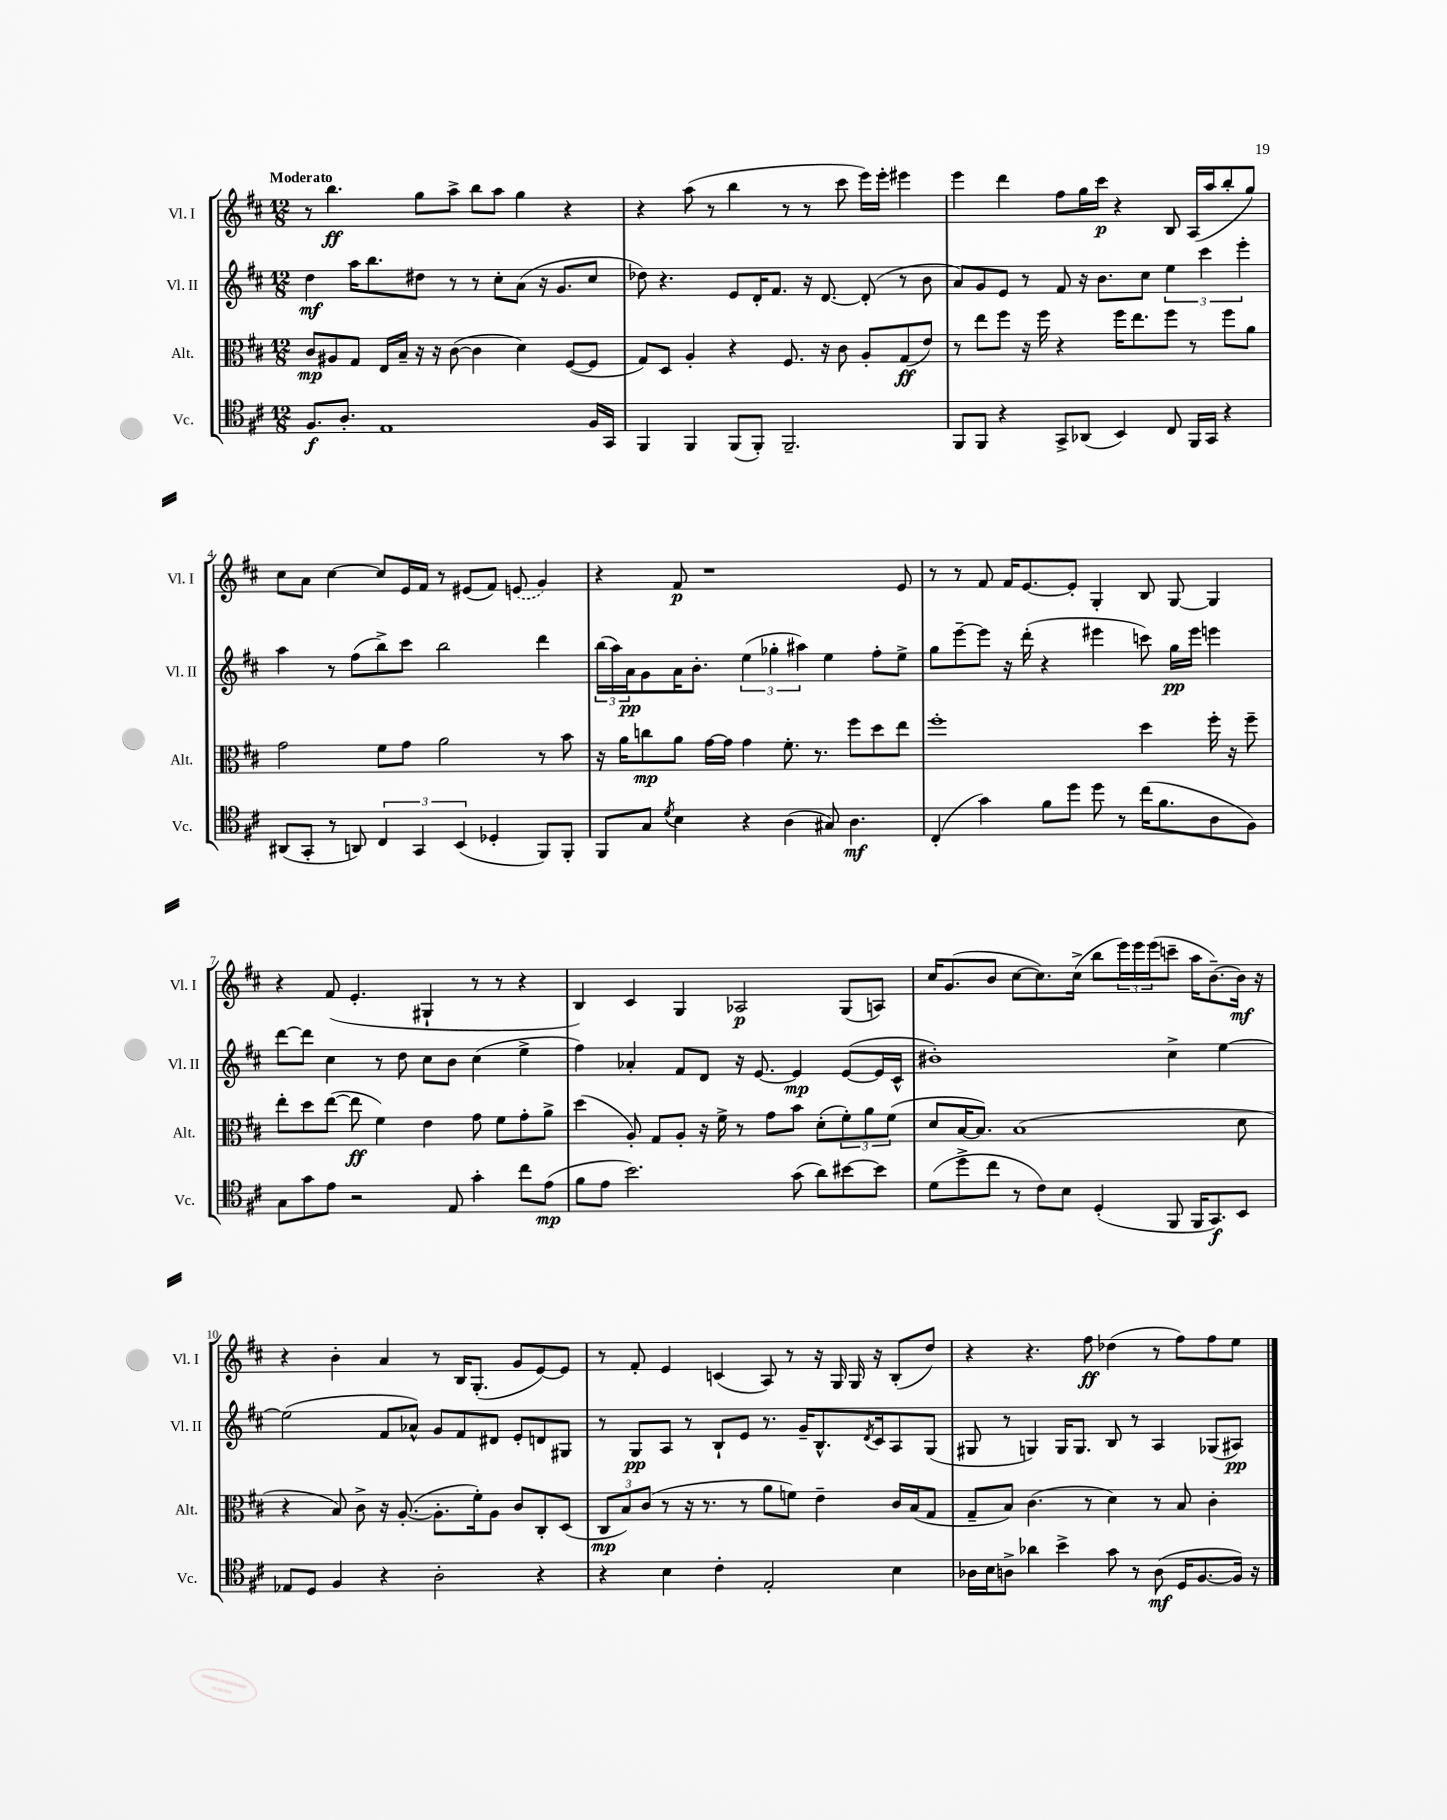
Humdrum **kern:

**kern	**kern	**kern	**kern
*staff4	*staff3	*staff2	*staff1
*clefC4	*clefC3	*clefG2	*clefG2
*k[f#c#]	*k[f#c#]	*k[f#c#]	*k[f#c#]
*M12/8	*M12/8	*M12/8	*M12/8
8.F#	8c#	4dd	8r
.	8A#	.	4.bb
8.A'	.	.	.
.	8G	16aa	.
.	.	8.bb	.
1E	16E	.	.
.	16B~	.	.
.	16r	8dd#	8gg
.	16r	.	.
.	([8c#	8r	8aa^
.	4c#]	8r	8bb
.	.	8cc#'	8aa
.	4d)	(8a	4gg
.	.	16r	.
.	.	8.g	.
.	([8F#	.	4r
16F#	8F#]	8cc#	.
16GG	.	.	.
=	=	=	=
4FF#	8G)	8dd-)	4r
.	8D	4.r	.
4FF#	4A'	.	(8aa
.	.	.	8r
(8FF#	4r	8e	4bb
8FF#')	.	16d'	.
.	.	8.f#	.
2.FF#~	8.F#	.	8r
.	.	16r	8r
.	16r	[8.d	.
.	8c#	.	8ccc#
.	8A'	(8d']	16eee)
.	.	.	16eee'
.	(8G	8r	4eee#
.	8e)	8b	.
=	=	=	=
8FF#	8r	8a)	4eee
8FF#	8ee	8g	.
4r	8ff#	8e	4ddd
.	16r	8r	.
.	16ff#	.	.
8GG^	4r	8f#	8ff#
(8AA-	.	16r	16gg
.	.	8.b	16ccc#
4BB)	16ff#	.	4r
.	8.ee	.	.
.	.	8cc#	.
8C#	8ff#	6ee	8B
16FF#	8r	.	(16A
.	.	6ccc#	.
16GG	.	.	16aa
4r	8ff#	.	8bb'
.	.	6eee'	.
.	8a	.	8gg)
=	=	=	=
(8AA#	2g	4aa	8cc#
8GG'	.	.	8a
8r	.	8r	[4cc#
8AA)	.	(8ff#	.
6C#	8f#	8bb^)	8cc#]
.	8g	8ccc#	16e
6GG	.	.	.
.	.	.	16f#
.	2a	2bb	8r
(6BB	.	.	.
.	.	.	(8e#
4D-'	.	.	8f#)
.	.	.	(8e
8FF#)	8r	4ddd	4g)
8FF#'	8b	.	.
=	=	=	=
8FF#	16r	(24bb	4r
.	.	24aa)	.
.	16a	.	.
.	.	24a	.
8G	8cc	8g	.
8qd	.	.	.
4B	8a	16a	8f#
.	.	8.b'	.
.	[16g	.	1r
.	16g]	.	.
4r	4g	(6ee	.
.	.	6gg-'	.
(4A	8.f#'	.	.
.	.	6aa#)	.
.	8.r	.	.
8G#)	.	4ee	.
4.A	8ff#	.	.
.	8dd	8ff#'	.
.	8ee	8ee^	8e
=	=	=	=
(4C#'	1ff#'	8gg	8r
.	.	[8eee~	8r
4g)	.	8eee]	8f#
.	.	16r	16f#
.	.	(16ddd'	[8.e
8f#	.	4r	.
8dd	.	.	8e']
8dd	.	4eee#	4G'
8r	.	.	.
(16cc#	4dd	8ccc)	8B
8.f#	.	.	.
.	.	16gg	[8G
.	.	16eee#	.
8A	16ff#'	4eee	4G]
.	16r	.	.
8F#)	8ff#~	.	.
=	=	=	=
8G	8ee'	[8ddd	4r
8g	8dd	8ddd]	.
8e	([8ee	4cc#	(8f#
2r	8ee]	.	4.e'
.	4f#)	8r	.
.	.	8dd	.
.	4e	8cc#	4G#`
8E	.	8b	.
4g'	8g	(4cc#	8r
.	8f#	.	8r
8cc#	8g'	4ee^	4r
(8e	8a^	.	.
=	=	=	=
8f#	(4dd	4ff#)	4B)
8e	.	.	.
2.b)	8A')	4a-'	4c#
.	8G	.	.
.	8A'	8f#	4G
.	16r	8d	.
.	16f#^	.	.
.	8r	16r	2A-
.	.	[8.e	.
.	8g	.	.
(8g	8b	4e]	.
8a)	(8d'	.	.
[8b#	12f#')	([8e	(8G
.	12a	.	.
8b#]	.	16e]	8A)
.	(12f#	.	.
.	.	16c#^^	.
=	=	=	=
(8d	8d	1b#')	16cc#
.	.	.	(8.g
8dd^	[16B	.	.
.	8.B])	.	.
8cc#	.	.	8b
8r	(1B	.	[8cc#
8c#)	.	.	8.cc#])
8B	.	.	.
.	.	.	(16cc#^
(4D'	.	.	8bb
.	.	.	24eee)
.	.	.	24eee
.	.	.	(24eee
8FF#	.	4cc#^	8ccc~
16FF#	.	.	16aa
8.GG)	.	.	[8.b~)
.	.	[4ee	.
8BB	8d	.	16b]
.	.	.	16r
=	=	=	=
8E-	4r	(2ee]	4r
8D	.	.	.
4F#	8B)	.	4b'
.	8c#^	.	.
4r	16r	8f#	4a
.	([8.A'	.	.
.	.	8a-^^)	.
2A'	8.A']	8g	8r
.	.	8f#	16B
.	16f#')	.	(8.G'
.	8A	8d#	.
.	8c#	8e'	8g
4r	8C#'	8d	[8e)
.	(8D	8G#	8e]
=	=	=	=
4r	12C#	8r	8r
.	12B)	.	.
.	.	8G	8f#'
.	(12c#	.	.
4B	8r	8A	4e
.	16r	8r	.
.	8.r	.	.
4c#'	.	8B`	(4c
.	8r	8e	.
2E'	8a	8.r	8A)
.	8f)	.	8r
.	.	16g~	.
.	4e~	8.B^^	16r
.	.	.	16G
.	.	.	16G
.	.	8qd	.
.	.	16c#	16r
4B	16c#	8A	(8B'
.	(16B	.	.
.	8G	(8G	8dd)
=	=	=	=
16A-	8G~	8G#	4r
16B	.	.	.
8A^	8B)	8r	.
4a-	(4.c#	4G)	4.r
4b^	.	16G	.
.	.	8.G	.
.	8r	.	8ff#
8g	4d)	8B	(4dd-
8r	.	8r	.
(8A	8r	4A	8r
16D	8B	.	8ff#)
[8.F#	.	.	.
.	4c#'	(8G-	8ff#
16F#])	.	8A#)	8ee
16r	.	.	.
==	==	==	==
*-	*-	*-	*-
